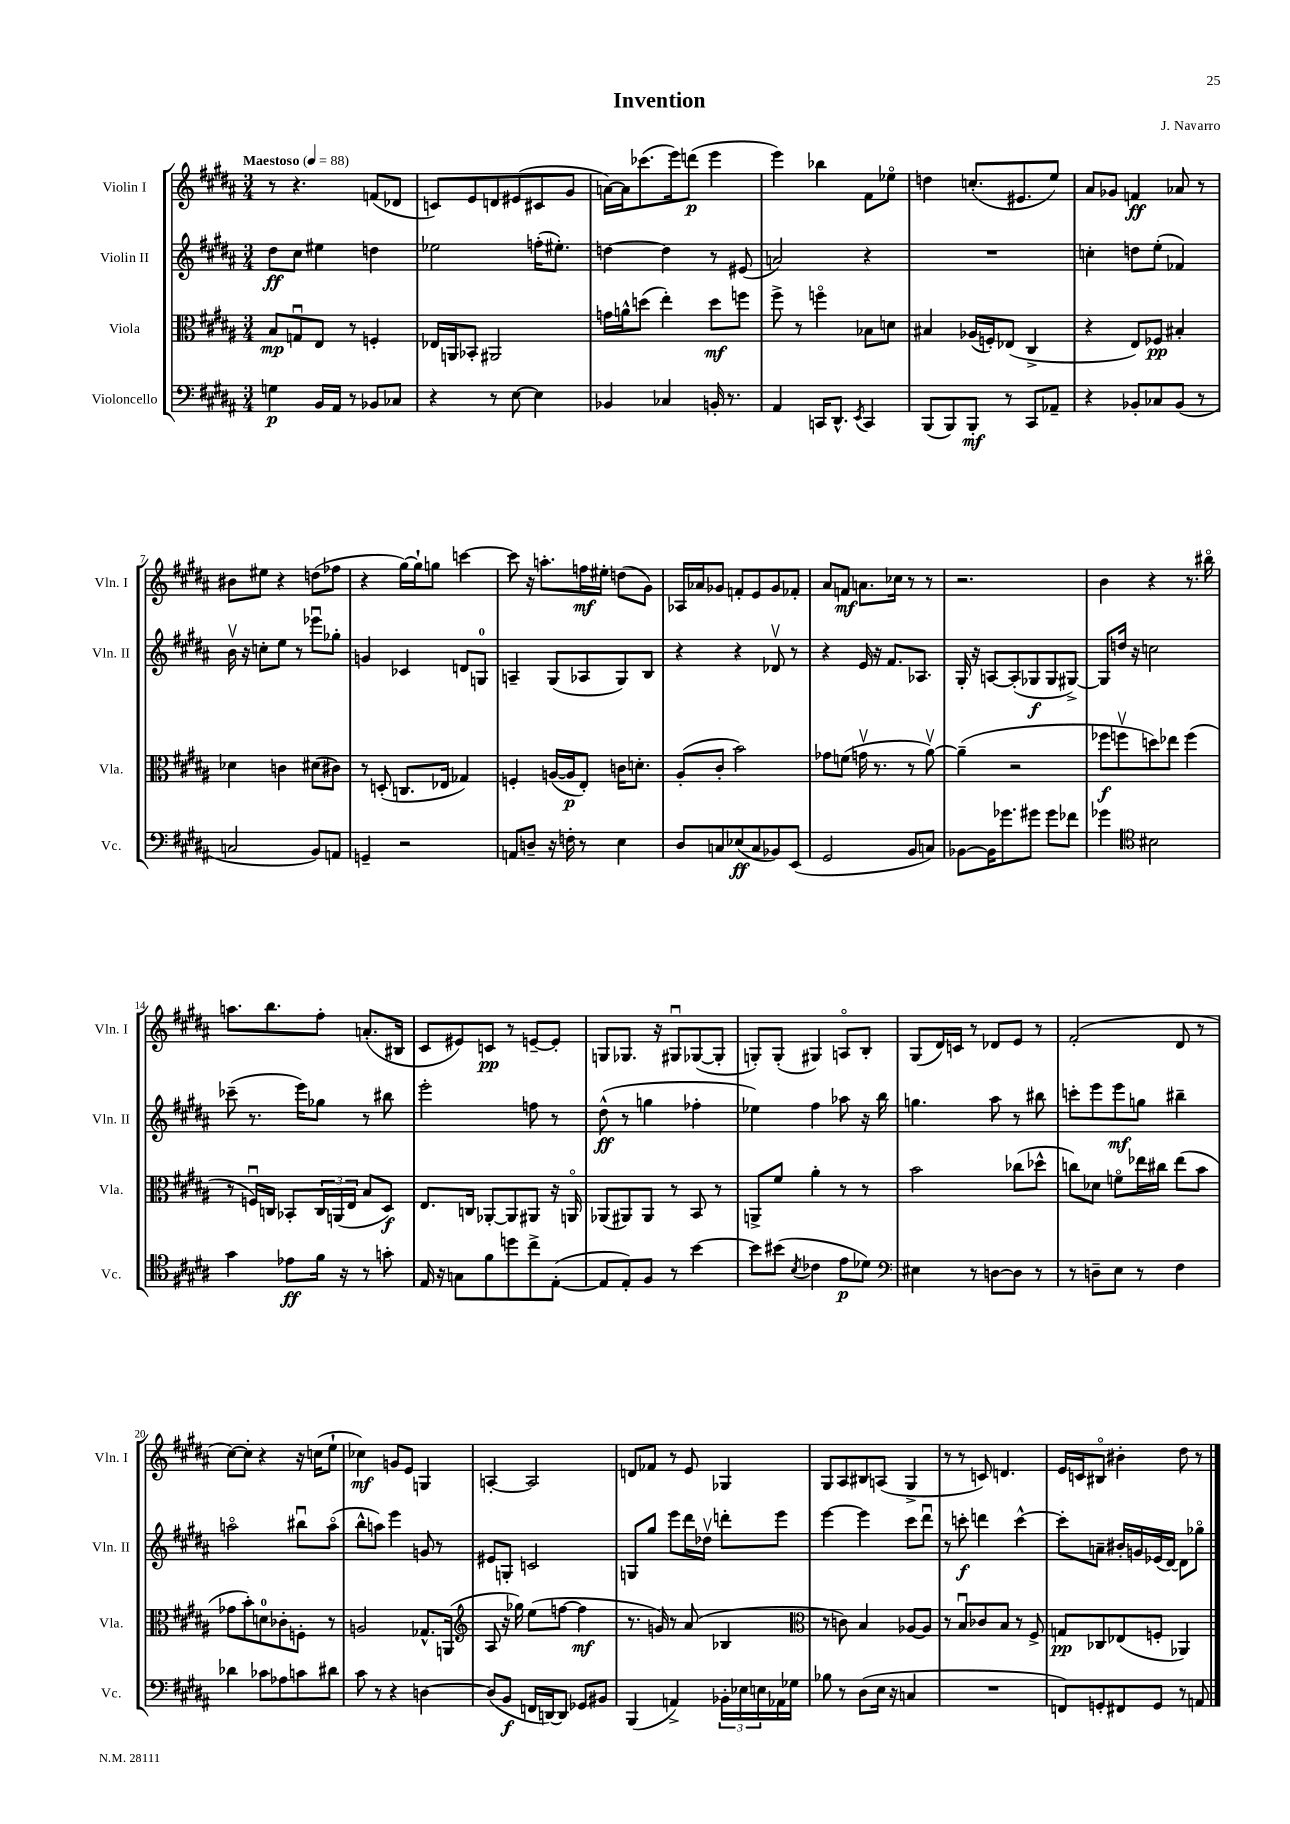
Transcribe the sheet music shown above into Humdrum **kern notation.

**kern	**dynam	**kern	**dynam	**kern	**dynam	**kern	**dynam
*part4	*part4	*part3	*part3	*part2	*part2	*part1	*part1
*staff4	*staff4	*staff3	*staff3	*staff2	*staff2	*staff1	*staff1
*I"Violoncello	*	*I"Viola	*	*I"Violin II	*	*I"Violin I	*
*I'Vc.	*	*I'Vla.	*	*I'Vln. II	*	*I'Vln. I	*
*clefF4	*	*clefC3	*	*clefG2	*	*clefG2	*
*k[f#c#g#d#a#]	*	*k[f#c#g#d#a#]	*	*k[f#c#g#d#a#]	*	*k[f#c#g#d#a#]	*
*M3/4	*	*M3/4	*	*M3/4	*	*M3/4	*
*MM88	*	*MM88	*	*MM88	*	*MM88	*
=1	=1	=1	=1	=1	=1	=1	=1
!	!	!	!	!	!	!LO:TX:a:B:t=Maestoso	!
4Gn\	p	8B/L	mp	8dd#\L	ff	8r	.
.	.	8Gnu/	.	8cc#\J	.	4.r	.
16BB/LL	.	8E/J	.	4ee#X\	.	.	.
16AA#/JJ	.	.	.	.	.	.	.
8r	.	8r	.	.	.	.	.
8BB-X/L	.	4Fn'/	.	4ddn\	.	(8fn/L	.
8C-X/J	.	.	.	.	.	8d-X/J	.
=2	=2	=2	=2	=2	=2	=2	=2
4r	.	16E-X/LL	.	2ee-X\	.	8cn/L)	.
.	.	16AAn/J	.	.	.	.	.
.	.	8BB-X'/J	.	.	.	8e/	.
8r	.	2AA#X/	.	.	.	8dn/	.
[8E\	.	.	.	.	.	(8e#X/	.
4E\]	.	.	.	(16ffn'\KL	.	8c#X/	.
.	.	.	.	8.ee#X'\J)	.	.	.
.	.	.	.	.	.	8g#/J	.
=3	=3	=3	=3	=3	=3	=3	=3
4BB-X/	.	16gn\LL	.	[4ddn\	.	[16an\LL)	.
.	.	16an^^\J	.	.	.	16a\J]	.
.	.	(8ddn\J	.	.	.	(8.ccc-X\	.
4C-X/	.	4ee'\)	.	4dd\]	.	.	.
.	.	.	.	.	.	16eee\k)	.
.	.	.	.	.	.	(8dddn\J	p
16BBn'/	.	8dd\L	mf	8r	.	4eee\	.
8.r	.	.	.	.	.	.	.
.	.	8ffn\J	.	(8e#X/	.	.	.
=4	=4	=4	=4	=4	=4	=4	=4
4AA#/	.	8ff#^\	.	2an/)	.	4eee\)	.
.	.	8r	.	.	.	.	.
16CCn/KL	.	4ffn\	.	.	.	4bb-X\	.
8.DD#^^/J	.	.	.	.	.	.	.
8qEE/	.	.	.	.	.	.	.
4CC/	.	8B-X\L	.	4r	.	8f#\L	.
.	.	8dn\J	.	.	.	8ee-X\J	.
=5	=5	=5	=5	=5	=5	=5	=5
(8BBB/L	.	4B#X/	.	2.r	.	4ddn\	.
8BBB/)	.	.	.	.	.	.	.
8BBB'/J	mf	(16A-X/LL	.	.	.	(8.ccn'/L	.
.	.	16Fn'/J)	.	.	.	.	.
8r	.	(8E-X/J	.	.	.	.	.
.	.	.	.	.	.	8.e#X/	.
8CC#/L	.	4C#^/	.	.	.	.	.
8AA-X~/J	.	.	.	.	.	8ee/J)	.
=6	=6	=6	=6	=6	=6	=6	=6
4r	.	4r	.	4ccn'\	.	8a#/L	.
.	.	.	.	.	.	8g-X/J	.
8BB-X'/L	.	8E/L)	.	8ddn\L	.	4fn/	ff
8C-X/	.	8F-X/J	pp	(8ee'\J	.	.	.
(8BB-/J	.	4B#X'/	.	4f-X/)	.	8a-X/	.
8r	.	.	.	.	.	8r	.
!!LO:LB:g=z
=7	=7	=7	=7	=7	=7	=7	=7
2Cn/	.	4d-X\	.	16bv\	.	8b#X\L	.
.	.	.	.	16r	.	.	.
.	.	.	.	8ccn'\L	.	8ee#X\J	.
.	.	4cn\	.	8ee\J	.	4r	.
.	.	.	.	8r	.	.	.
8BB/L)	.	(8d#X\L	.	8eee-Xu\L	.	(8ddn\L	.
8AAn/J	.	8c#X\J)	.	8gg-X'\J	.	8ff-X\J	.
=8	=8	=8	=8	=8	=8	=8	=8
4GGn~/	.	8r	.	4gn/	.	4r	.
.	.	(8Dn'/	.	.	.	.	.
2r	.	8.Cn/L	.	4c-X/	.	[16gg#\LL)	.
.	.	.	.	.	.	16gg#`\J]	.
.	.	.	.	.	.	8ggn\J	.
.	.	16E-X/Jk	.	.	.	.	.
.	.	4G-X/)	.	8dn/L	.	[4cccn\	.
.	.	.	.	8Gn/J	.	.	.
=9	=9	=9	=9	=9	=9	=9	=9
8AAn/L	.	4Fn'/	.	4An~/	.	8ccc\]	.
8Dn~/J	.	.	.	.	.	16r	.
.	.	.	.	.	.	8.aan'\L	.
16r	.	([16An/LL	.	(8G#/L	.	.	.
16Fn'\	.	16A/J]	p	.	.	.	.
8r	.	8E'/J)	.	8A-X/	.	16ffn\L	mf
.	.	.	.	.	.	16ee#X'\JJ	.
4E\	.	16cn\KL	.	8G#/)	.	(8ddn\L	.
.	.	8.dn'\J	.	.	.	.	.
.	.	.	.	8B/J	.	8g#\J)	.
=10	=10	=10	=10	=10	=10	=10	=10
8D#/L	.	(8A#'/L	.	4r	.	16A-X/LL	.
.	.	.	.	.	.	16a-X/J	.
8Cn/	.	8c#'/J	.	.	.	8g-X/J	.
(8E-X/	ff	2b\)	.	4r	.	8fn'/L	.
8C/	.	.	.	.	.	8e/	.
8BB-X/)	.	.	.	8d-Xv/	.	8g-/	.
(8EE/J	.	.	.	8r	.	8f-X'/J	.
=11	=11	=11	=11	=11	=11	=11	=11
2GG#/	.	8g-X\L	.	4r	.	8a#/L	.
.	.	(8fn\J	.	.	.	8fn/J	mf
.	.	16gnv\	.	16e/	.	8.an\L	.
.	.	8.r	.	16r	.	.	.
.	.	.	.	8.f#/L	.	.	.
.	.	.	.	.	.	16cc-X\Jk	.
8BB/L	.	8r	.	.	.	8r	.
.	.	.	.	8.A-X/J	.	.	.
8Cn/J)	.	[8a#v\)	.	.	.	8r	.
=12	=12	=12	=12	=12	=12	=12	=12
[8BB-X\L	.	(4a#~\]	.	16G#'/	.	2.r	.
.	.	.	.	16r	.	.	.
16BB-\K]	.	.	.	[8An/L	.	.	.
8.g-X\	.	.	.	.	.	.	.
.	.	2r	.	(8A'/]	.	.	.
8g#X\J	.	.	.	8G-X/	f	.	.
8g#\L	.	.	.	8G-/	.	.	.
8f-X\J	.	.	.	[8G#X^/J)	.	.	.
=13	=13	=13	=13	=13	=13	=13	=13
4g-X\	.	8ff-X\L	f	8G#/L]	.	4b\	.
.	.	8ffnv\	.	16ddn/Jk	.	.	.
.	.	.	.	16r	.	.	.
*clefC4	*	*	*	*	*	*	*
2B#X\	.	8ddn\)	.	2ccn\	.	4r	.
.	.	8ee-X\J	.	.	.	.	.
.	.	(4ff\	.	.	.	8.r	.
.	.	.	.	.	.	16bb#X\	.
!!LO:LB:g=z
=14	=14	=14	=14	=14	=14	=14	=14
4g#\	.	8r	.	(8ccc-X~\	.	8.aan\L	.
.	.	16Fnu/LL)	.	8.r	.	.	.
.	.	16Cn/JJ	.	.	.	8.bb\	.
8e-X\L	ff	8BB-X'/L	.	.	.	.	.
.	.	.	.	16eee\KL)	.	.	.
16f#\Jk	.	24C/L	.	8gg-X\J	.	8ff#'\J	.
.	.	(24AAn/	.	.	.	.	.
16r	.	.	.	.	.	.	.
.	.	24E/JJ	.	.	.	.	.
8r	.	8B/L	.	8r	.	(8.an'/L	.
8gn'\	.	8D#/J)	f	8bb#X\	.	.	.
.	.	.	.	.	.	16B#X/Jk	.
=15	=15	=15	=15	=15	=15	=15	=15
16E/	.	8.E/L	.	2eee'\	.	8c#/L	.
16r	.	.	.	.	.	.	.
8Gn\L	.	.	.	.	.	8e#X/)	.
.	.	16Cn/Jk	.	.	.	.	.
8f#\	.	[8AA-X'/L	.	.	.	8cn/J	pp
8ddn\	.	8AA-/]	.	.	.	8r	.
8cc#^\	.	8AA#X/J	.	8ffn\	.	[8en~/L	.
([8E'\J	.	16r	.	8r	.	8e'/J]	.
.	.	16AAn/	.	.	.	.	.
=16	=16	=16	=16	=16	=16	=16	=16
8E/L]	.	(8AA-X/L	.	(8dd#^^\	ff	8Gn/L	.
8E'/)	.	8AA#X/)	.	8r	.	8.G-X/J	.
8F#/J	.	8AA#/J	.	4ggn\	.	.	.
.	.	.	.	.	.	16r	.
8r	.	8r	.	.	.	8G#Xu/L	.
[4b\	.	8BB/	.	4ff-X'\	.	([8G-X/	.
.	.	8r	.	.	.	8G-'/J]	.
=17	=17	=17	=17	=17	=17	=17	=17
8b\L]	.	8AAn^/L	.	4ee-X\)	.	8Gn'/L)	.
(8b#X\J	.	8f#/J	.	.	.	(8G'/J	.
8qB/	.	.	.	.	.	.	.
4c-X\	.	4a#'\	.	4ff#\	.	4G#X/)	.
8e\L	p	8r	.	8aa-X\	.	8An/L	.
8d-X\J)	.	8r	.	16r	.	8B'/J	.
.	.	.	.	16bb\	.	.	.
=18	=18	=18	=18	=18	=18	=18	=18
*clefF4	*	*	*	*	*	*	*
4E#X\	.	2b\	.	4.ggn\	.	(8G#/L	.
.	.	.	.	.	.	16d#/L)	.
.	.	.	.	.	.	16cn/JJ	.
8r	.	.	.	.	.	8r	.
[8Dn\L	.	.	.	8aa#\	.	8d-X/L	.
8D\J]	.	(8cc-X\L	.	8r	.	8e/J	.
8r	.	8dd-X^^\J	.	8bb#X\	.	8r	.
=19	=19	=19	=19	=19	=19	=19	=19
8r	.	8ccn\L)	.	8cccn'\L	.	(2f#'/	.
8Dn~\L	.	8d-X\J	.	8eee\	.	.	.
8E\J	.	8fn\L	.	8eee\	mf	.	.
8r	.	16ee-X\L	.	8ggn\J	.	.	.
.	.	16cc#X\JJ	.	.	.	.	.
4F#\	.	(8ee-\L	.	4bb#X~\	.	8d#/	.
.	.	8b\J	.	.	.	8r	.
!!LO:LB:g=z
=20	=20	=20	=20	=20	=20	=20	=20
4d-X\	.	8g-X\L	.	2aan\	.	[8cc#\L)	.
.	.	8b'\)	.	.	.	8cc#'\J]	.
8c-X\L	.	8dn\	.	.	.	4r	.
8A-X\	.	8c-X'\	.	.	.	.	.
8cn\	.	8Fn'\J	.	8bb#Xu\L	.	16r	.
.	.	.	.	.	.	(16ccn\KL	.
8d#X\J	.	8r	.	(8aa\J	.	8ee`\J	.
=21	=21	=21	=21	=21	=21	=21	=21
8c#\	.	2An/	.	8bb^^\L	.	4cc-X\)	mf
8r	.	.	.	8aan\J)	.	.	.
4r	.	.	.	4eee\	.	8gn/L	.
.	.	.	.	.	.	8e/J	.
[4Dn\	.	8.G-X^^/L	.	8gn/	.	4Gn/	.
.	.	.	.	8r	.	.	.
.	.	(16AAn/Jk	.	.	.	.	.
=22	=22	=22	=22	=22	=22	=22	=22
*	*	*clefG2	*	*	*	*	*
(8D/L]	.	8A#/	.	8e#X/L	.	[4An'/	.
8BB/J	f	16r	.	8Gn'/J	.	.	.
.	.	16gg-X\)	.	.	.	.	.
16FFn/LL	.	(8ee\L	.	2cn/	.	2A/]	.
[16DDn/J)	.	.	.	.	.	.	.
8DD/J]	.	[8ffn\J	.	.	.	.	.
8GG-X/L	.	4ff\]	mf	.	.	.	.
8BB#X/J	.	.	.	.	.	.	.
=23	=23	=23	=23	=23	=23	=23	=23
(4BBB/	.	8.r	.	8Gn/L	.	8dn/L	.
.	.	.	.	8gg#/J	.	8f-X/J	.
.	.	16gn/)	.	.	.	.	.
4AAn^/)	.	8r	.	8eee\L	.	8r	.
.	.	(8a#/	.	16ddd#\L	.	8e/	.
.	.	.	.	16dd-Xv\JJ	.	.	.
24BB-X'\LL	.	4B-X/	.	8dddn'\L	.	4G-X/	.
24E-X\	.	.	.	.	.	.	.
24En\	.	.	.	.	.	.	.
16AA-X\	.	.	.	8eee\J	.	.	.
16G-X\JJ	.	.	.	.	.	.	.
=24	=24	=24	=24	=24	=24	=24	=24
*	*	*clefC3	*	*	*	*	*
8B-X\	.	8r	.	[4eee\	.	8G#/L	.
8r	.	8cn\)	.	.	.	8A#/	.
(8D#\L	.	4B/	.	4eee\]	.	8B#X/	.
16E\Jk	.	.	.	.	.	(8An/J	.
16r	.	.	.	.	.	.	.
4Cn/	.	[8A-X/L	.	8ccc#\L	.	4G#^/	.
.	.	8A-/J]	.	8ddd#u\J	.	.	.
=25	=25	=25	=25	=25	=25	=25	=25
2.r	.	8r	.	8r	.	8r	.
.	.	8Bu/L	.	8cccn'\	f	8r	.
.	.	8c-X/	.	4dddn\	.	8cn/)	.
.	.	8B/J	.	.	.	4.dn/	.
.	.	8r	.	[4ccc^^\	.	.	.
.	.	8F#^/	.	.	.	.	.
=26	=26	=26	=26	=26	=26	=26	=26
8FFn/L)	.	8Gn/L	pp	8ccc'\L]	.	16e/LL	.
.	.	.	.	.	.	16cn/J	.
8GGn'/	.	8C-X/	.	8an~\J	.	8B#X/J	.
8FF#X/	.	(8E-X/	.	16b#X'/LL	.	4b#X'\	.
.	.	.	.	16gn/	.	.	.
8GG/J	.	8Fn'/J	.	(16e-X/	.	.	.
.	.	.	.	[16d#/JJ)	.	.	.
8r	.	4AA-X/)	.	8d#\L]	.	8dd#\	.
8AAn/	.	.	.	8gg-X\J	.	8r	.
==	==	==	==	==	==	==	==
*-	*-	*-	*-	*-	*-	*-	*-
